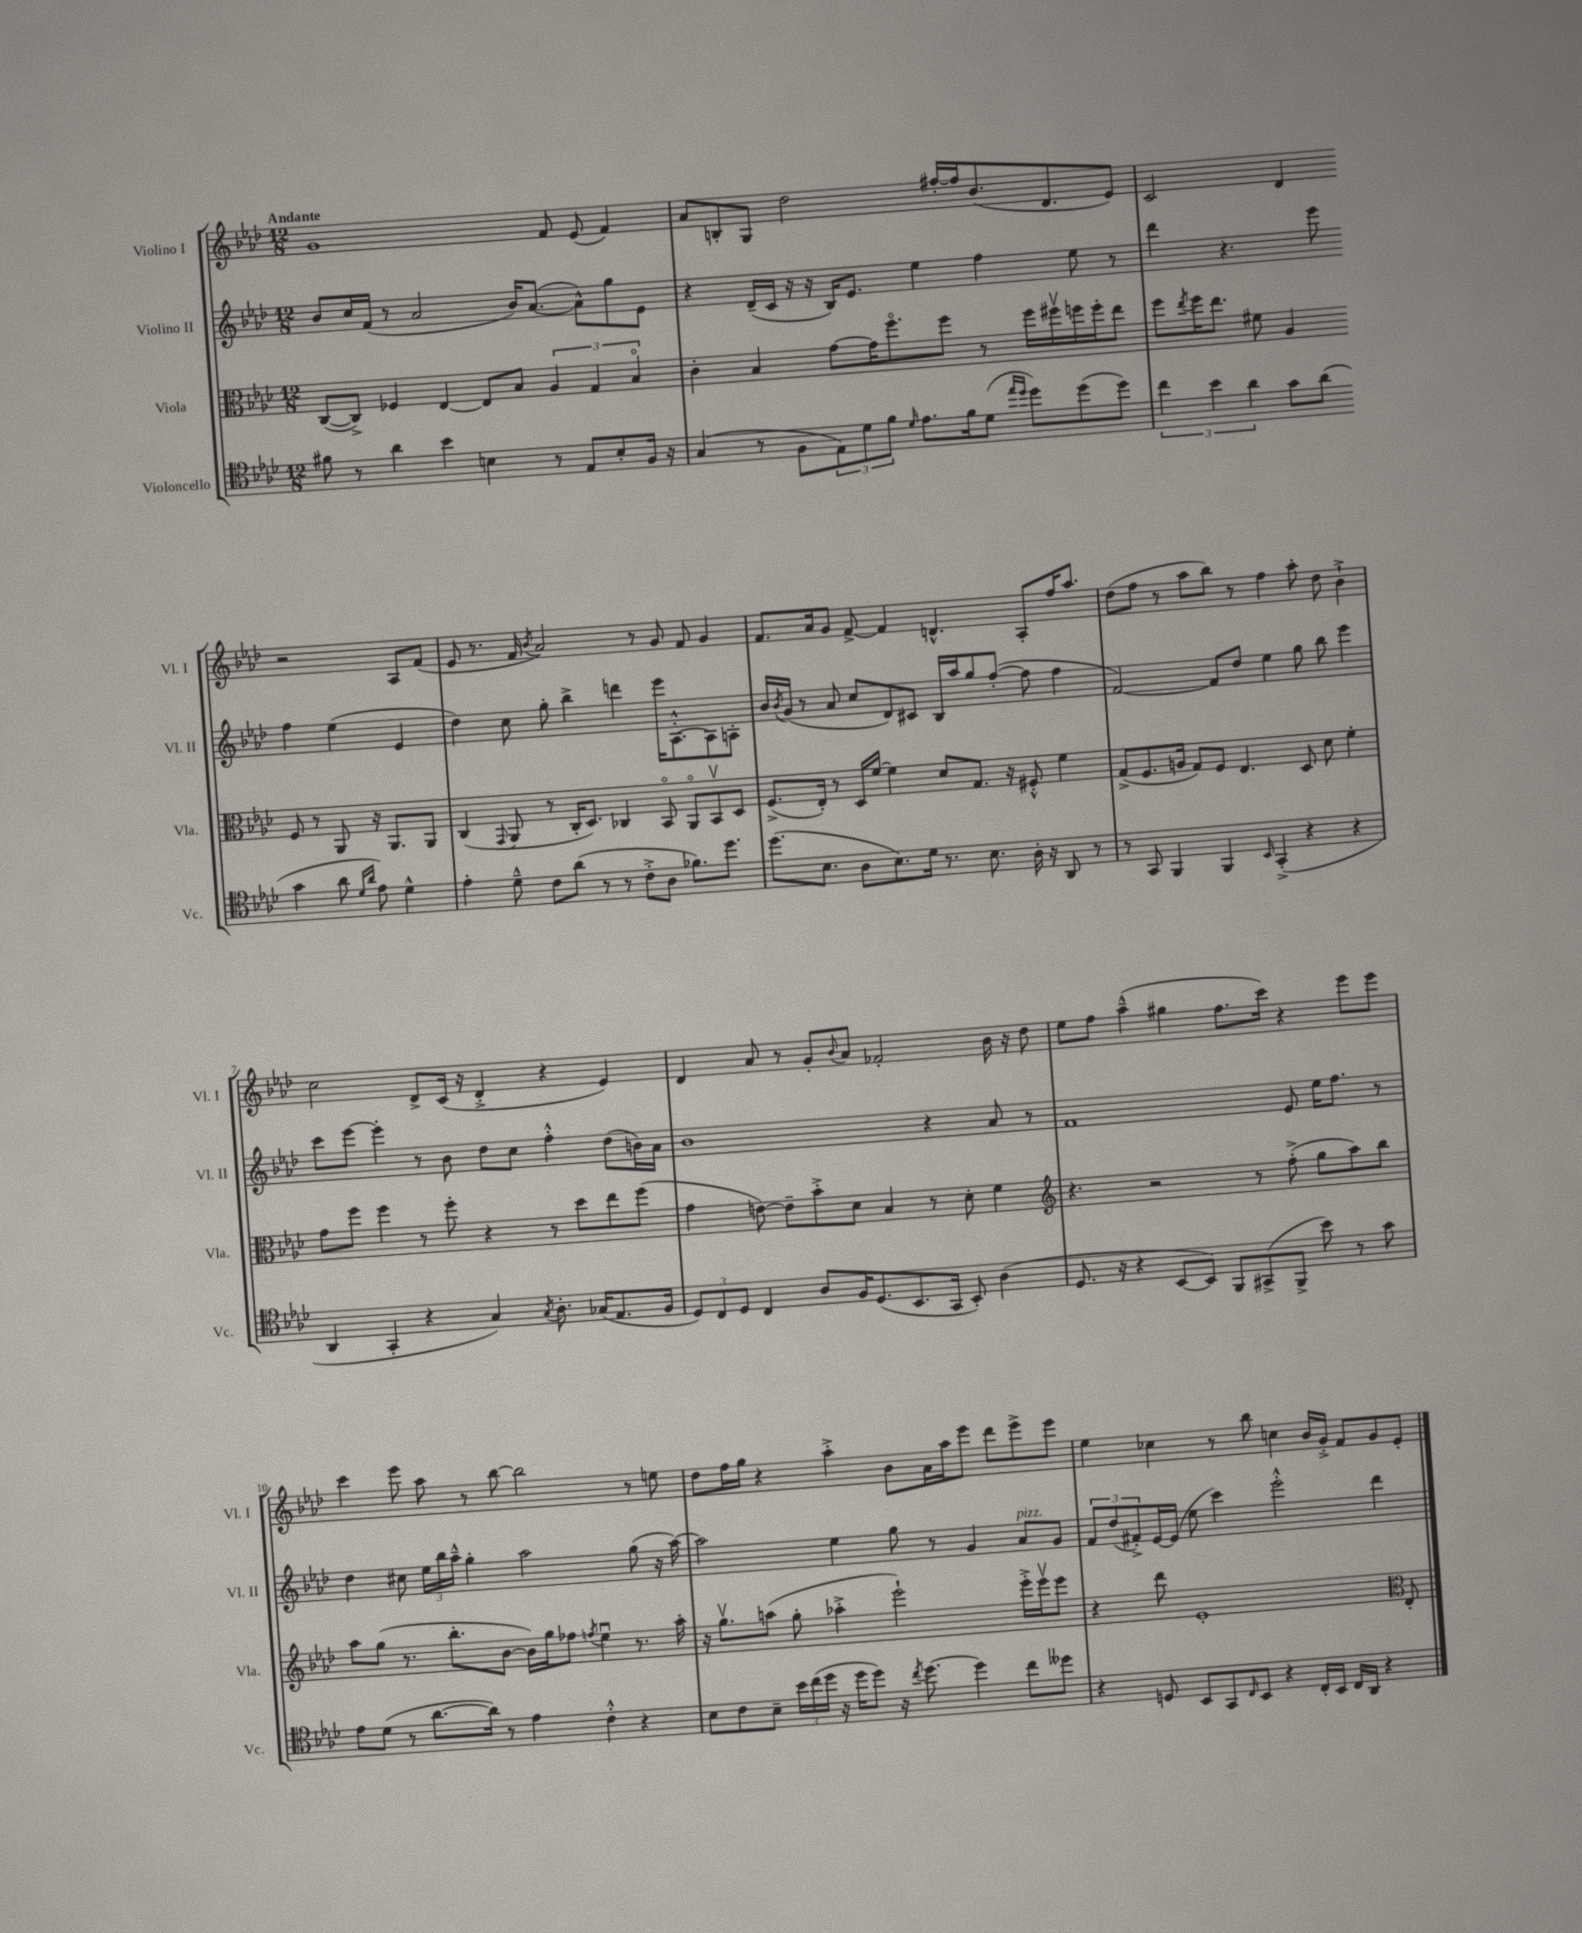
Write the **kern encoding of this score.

**kern	**kern	**kern	**kern
*part4	*part3	*part2	*part1
*staff4	*staff3	*staff2	*staff1
*I"Violoncello	*I"Viola	*I"Violino II	*I"Violino I
*I'Vc.	*I'Vla.	*I'Vl. II	*I'Vl. I
*clefC4	*clefC3	*clefG2	*clefG2
*k[b-e-a-d-]	*k[b-e-a-d-]	*k[b-e-a-d-]	*k[b-e-a-d-]
*M12/8	*M12/8	*M12/8	*M12/8
=1	=1	=1	=1
!	!	!	!LO:TX:a:B:t=Andante
8f#X\	([8C/L	8b-/L	1g
8r	8C^/J])	16cc/L	.
.	.	(16f/JJ	.
4a-\	4F-X/	8r	.
.	.	2a-/	.
4b-\	[4E-/	.	.
4Bn\	8E-/L]	.	.
.	8B-/J	16b-/KL)	.
.	.	([8.a-/J	.
8r	6A-/	.	8f/
8E-/L	.	8a-^^\L])	(8e-/
.	6G/	.	.
8B'/	.	8gg\	4f/)
.	6B-/	.	.
16F/Jk	.	8e-\J	.
16r	.	.	.
=2	=2	=2	=2
(4G/	4c'\	4r	8a-/L
.	.	.	8Bn'/
8r	4B-/	(16d-~/LL	8G/J
.	.	16c/JJ	.
8F\L	.	16r	2dd-\
.	.	16r	.
12E-\)	[8g\L	16B-/KL)	.
.	.	8.e-/J	.
12d-\	.	.	.
.	16g\K]	.	.
12f\J	.	.	.
.	8.ff\	.	.
16qqd-/	.	.	.
8.e-\L	.	4ee-\	.
.	8ff\J	.	[16ff#X'/LL
16f\k	.	.	16ff#/J]
(8d-\J	8r	4ff\	(8.b-/
16qqee-/LL	.	.	.
16qqdd-/JJ	.	.	.
8dd-\L)	16ff\LL	.	.
.	16ff#Xv\	.	8.d-/
(8dd-\	16ffn\	8ee-\	.
.	16ff'\J	.	.
8dd-\J)	8ee-\J	8r	8e-/J)
=3	=3	=3	=3
6cc\	8ff\L	4ddd-\	2c/
.	8qee-/	.	.
.	16ff\K	.	.
6b-\	.	.	.
.	8.ee-\J	.	.
.	.	4.r	.
6a-\	.	.	.
.	8f#X\	.	.
8g\L	4A-/	.	4d-/
(8a-\J	.	8eee-\	.
4g\	8F/	4ff\	2r
.	8r	.	.
8a-\	8AA-/	(4ee-\	.
16qqd-/LL	.	.	.
16qqa-/JJ	.	.	.
8e-\)	16r	.	.
.	8.AA-/L	.	.
4d-^^\	.	4e-/	8A-/L
.	8AA-/J	.	(8f/J
!!LO:LB:g=z
=4	=4	=4	=4
4e-'\	(4C/	4dd-\)	8e-/
.	.	.	8.r
.	8qqGG/	.	.
8d-~^^\	8AA-/	8cc\	.
.	.	.	16f/
.	.	.	8qb-/
8c\L	8r	8gg'\	2a-/)
(8a-\J	16C'/KL	4bb-^\	.
.	8.D-/J)	.	.
8r	.	.	.
8r	4C-X/	4dddn\	.
8c'^\L	.	.	8r
8A-\J	8BB-/	16eee-\KL	8g/
.	.	[8.A-'^^\	.
8.f-X\L)	8AA-/L	.	8f/
.	8BB-v/	8A-\]	4g/
8.dd-\J	.	.	.
.	8D-/J	8An'\J	.
=5	=5	=5	=5
(8.dd-\L	(8.F^/L	16b-/LL	8.f/L
.	.	8qb-/	.
.	.	(16g/JJ	.
.	.	8r	.
8.B-\J	16E-'/Jk)	.	16a-/k
.	8r	8a-/	8g/J
8A-\L	16D-/LL	8cc/L	[8f^/
.	[16f/JJ	.	.
8.B-\)	4f\]	8d-/)	4f/]
.	.	8c#X/J	.
16d-\Jk	.	.	.
8.r	8d-/L	16B-/LL	4.dn^^/
.	.	16aa-/J	.
.	8.G/J	8gg/	.
8.B-\	.	.	.
.	.	([8ff'/J	.
.	16r	.	.
16A-'\	8F#X'^^/	8ff\]	8A-'/L
16r	.	.	.
8AA-/	4f\	4ff\	16ff/K
.	.	.	8.aa-/J
8r	.	.	.
=6	=6	=6	=6
8r	(8G^/L	[2f/)	(8dd-\L
8GG/	8.F/	.	8ff\J
4FF/	.	.	8r
.	16An/Jk	.	.
.	8G/L)	.	8aa-\L
4FF/	8F/J	8f/L]	8bb-\J)
.	4.E-/	8dd-/J	8r
16qqBB-/	.	.	.
(4GG'^/	.	4ee-\	4ff\
4r	8D-/	8gg\	8aa-'\
.	8d-\	8bb-\	8dd-\
4r	4f'\	4eee-\	4b-`^\
!!LO:LB:g=z
=7	=7	=7	=7
4AA-/	8g\L	8ccc\L	2cc\
.	8ff\J	[8eee-\J	.
4GG'/	4ff\	4eee-'\]	.
4r	8r	8r	8d-^/L
.	8ff'\	8b-\	(16c/Jk
.	.	.	16r
4G/)	4r	8dd-\L	4d-'^/
.	.	8cc\J	.
8qG/	.	.	.
8.A-'\	8r	4ff'^^\	4r
.	8dd-\L	.	.
(16G-X/KL	.	.	.
8.E-/	8ee-\	(8dd-\L	4e-/)
.	(8ff\J	16bn\L)	.
16F/Jk	.	16a-\JJ	.
=8	=8	=8	=8
12D-/L)	4g\	1b-	4d-/
12C/	.	.	.
12D-/J	.	.	.
4C/	[8en\)	.	8a-/
.	8e~\L]	.	8r
8A-/L	8b-'^\	.	8g'/L
.	.	.	8qqb-/
16F/K	8d-\J	.	8a-/J
(8.D-/	.	.	.
.	4B-/	.	2f-X'/
8.BB-/	.	.	.
.	8r	4r	.
16GG/Jk	.	.	.
8BB-'/)	8d-'\	.	.
(4A-\	4f\	8a-/	16b-\
.	.	.	16r
.	.	8r	8dd-\
=9	=9	=9	=9
*	*clefG2	*	*
8.D-/	4.r	1f	8ee-\L
.	.	.	8ff\J
16r	.	.	.
4r	.	.	(4aa-~^^\
.	2r	.	.
[8BB-/L	.	.	4gg#X\
8BB-/J])	.	.	.
8FF/L	.	.	8.ff\L
(8GG#X^/	8r	.	.
.	.	.	16ccc\Jk)
8FF^/J	(8ff'^\	8e-/	4r
8b-\)	8gg\L	16ee-\KL	.
.	.	8.ff\J	.
8r	8aa-\)	.	8eee-\L
8g\	8bb-\J	8r	8eee-\J
!!LO:LB:g=z
=10	=10	=10	=10
8e-\L	8aa-\L	4dd-\	4ccc\
(8d-\J	(8gg\J	.	.
8r	8.r	8cc#X\	8eee-\
[8.a-\L	.	24ee-\LL	8aa-\
.	.	24bb-\	.
.	8.bb-'\L	.	.
.	.	24aa-~^^\JJ	.
.	.	4gg'\	8r
16a-\Jk])	.	.	.
8r	[8b-\J	.	[8bb-\
4e-\	16b-\LL])	2aa-\	2bb-\]
.	16gg\J	.	.
.	8ff-X\J	.	.
.	8qffn/	.	.
4c'^^\	4ee-u\	.	.
4r	8.r	(8gg\	8r
.	.	16r	8een\
.	16aa-'\	[16aa-\)	.
=11	=11	=11	=11
8B-\L	16r	2aa-\]	8dd-\L
.	8.ggv\L	.	.
8c\	.	.	16ff\L
.	.	.	16gg\JJ
8B-~\J	(8aan\J	.	4r
24b-\LL	8gg'\	.	.
(24cc\	.	.	.
24dd-\JJ	.	.	.
16r	4aa-X'^\	4ee-\	4aa-'^\
16dd-\KL	.	.	.
8dd-\J)	.	.	.
16r	2eee-`\)	8gg\	8b-\L
8qcc/	.	.	.
[8.dd-\	.	.	.
.	.	8r	16a-\L
.	.	.	16aa-\J
4dd-\]	.	4g/	8eee-\J
.	.	.	8ddd-\L
!	!	!LO:TX:a:i:t=pizz.	!
8cc\L	16eee-'^\LL	8a-/L	8eee-^\
.	16eee-v\J	.	.
8dd--X\J	8eee-\J	8g/J	8eee-\J
=12	=12	=12	=12
4r	4r	12f/L	4ee-\
.	.	(12dd-/	.
.	.	12f#X'^/)	.
8Dn/	8ddd-\	[16e-/L	4cc-X\
.	.	(16e-/JJ]	.
8BB-/L	1e-'	8ee-\	.
8GG/	.	4ccc\)	8r
16qqC/	.	.	.
8BB-/J	.	.	8bb-\
4r	.	2eee-'^^\	4ccn\
16C'/LL	.	.	16b-/LL
16BB-/JJ	.	.	16g'^/JJ
16C/LL	.	.	8f/L
16AA-/JJ	.	.	.
4r	.	4ddd-\	8g/
*	*clefC3	*	*
.	8E-'/	.	8e-'/J
==	==	==	==
*-	*-	*-	*-
